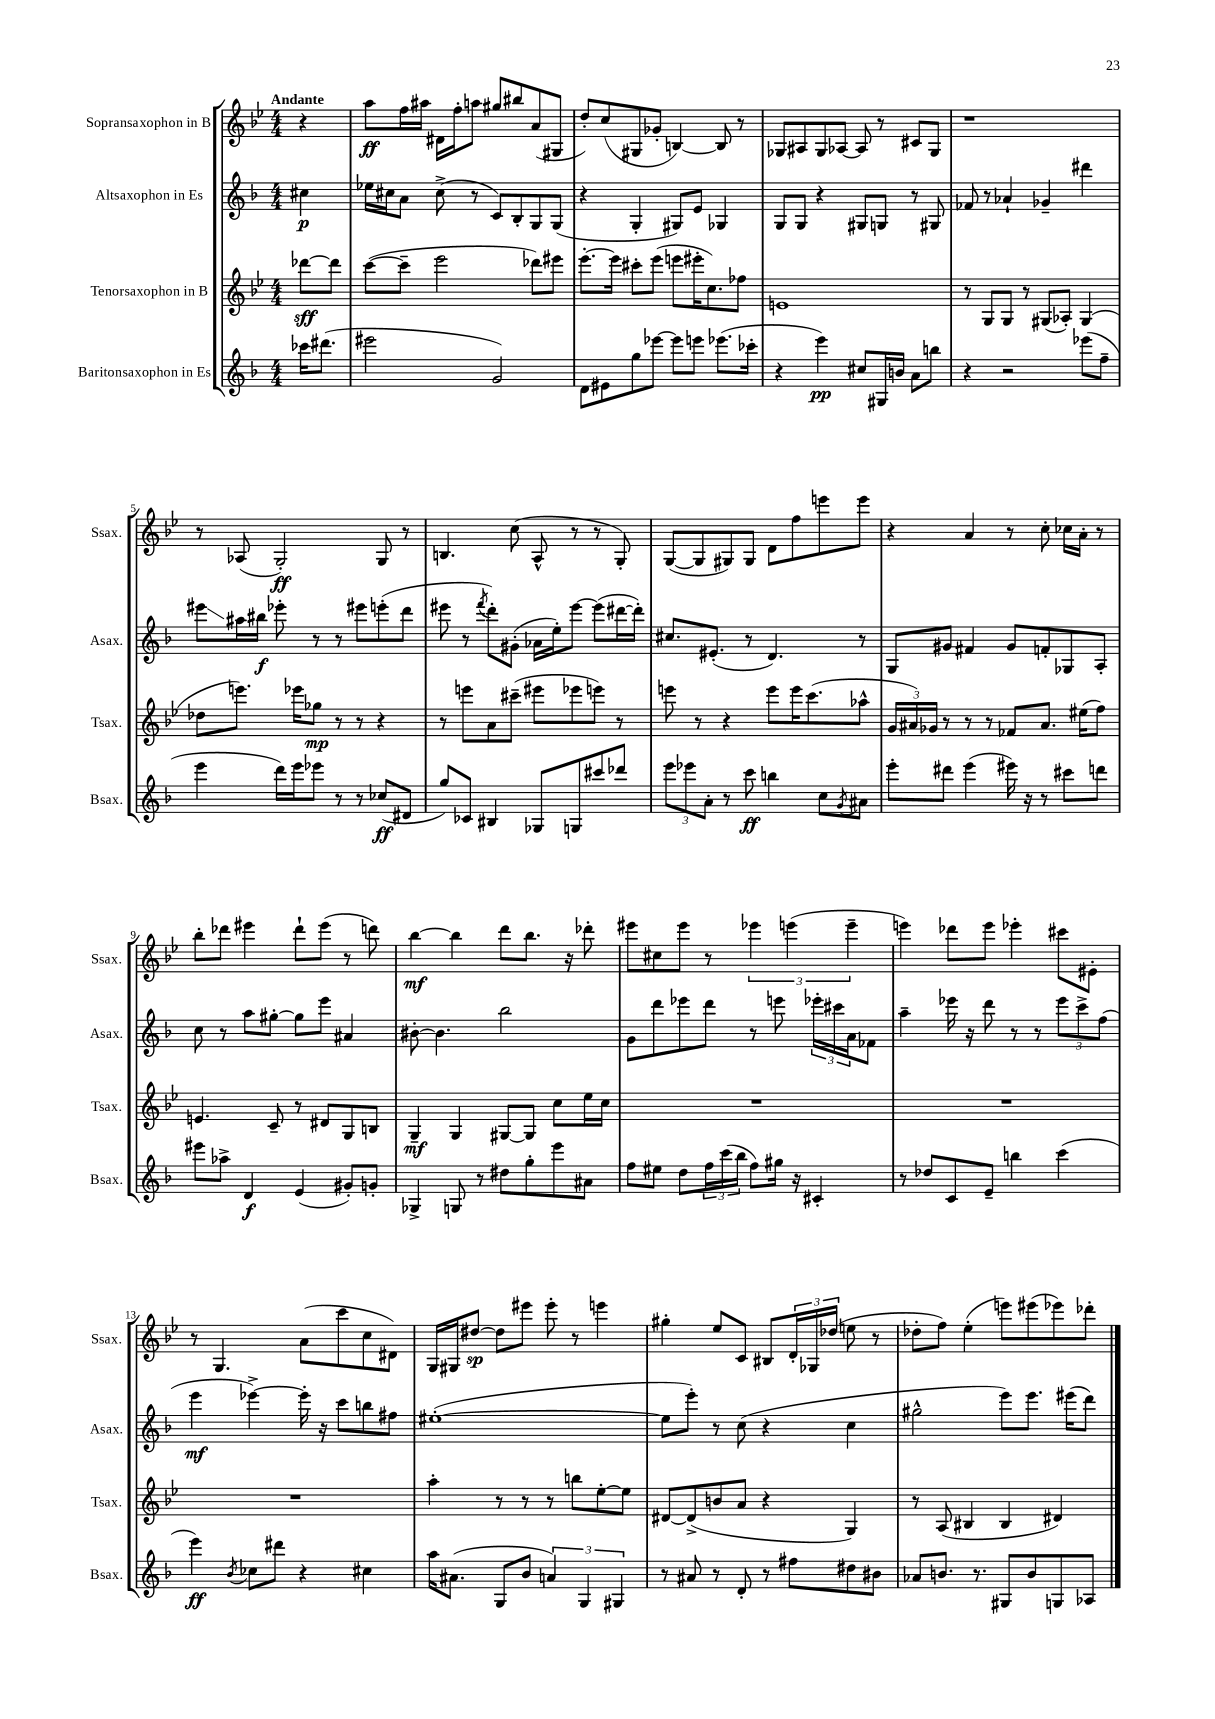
<<
\new StaffGroup <<
\new Staff = "s0" \with { instrumentName = "Sopransaxophon in B" shortInstrumentName = "Ssax." } {
    \clef treble \key bes \major \numericTimeSignature \time 4/4 \partial 4 \tempo "Andante"
    r4 |
    a''8\ff f''16 ais''16 dis'16 f''16-. a''8 gis''8 bis''8 a'8( gis8 |
    d''8-.) c''8( gis8 ges'8-. b4~) b8 r8 |
    ges8 ais8 ges8 aes8~ aes8 r8 cis'8 ges8 |
    r1 |
    r8 aes8( g2-.\ff) g8 r8 |
    b4. c''8( a8-^ r8 r8 g8-.) |
    g8~( g8 gis8) gis8 d'8 f''8 e'''8 e'''8 |
    r4 a'4 r8 c''8-. ces''16 a'16-. r8 |
    bes''8-. des'''8 eis'''4 des'''8-! eis'''8( r8 d'''8) |
    bes''4~\mf bes''4 d'''8 bes''8. r16 des'''8-. |
    eis'''8 cis''8 eis'''8 r8 \tuplet 3/2 { ees'''4 e'''4( e'''4-- } |
    e'''4) des'''8 e'''8 ees'''4-. cis'''8 eis'8-. |
    r8 g4. a'8( c'''8 c''8 dis'8) |
    g16 gis16 dis''8~\sp dis''8 eis'''8 eis'''8-. r8 e'''4 |
    gis''4-. ees''8 c'8 bis8 \tuplet 3/2 { d'16-. ges16 des''16( } e''8 r8 |
    des''8-. f''8) ees''4-.( e'''8) eis'''8( ees'''8) des'''8-. \bar "|." |
}
\new Staff = "s1" \with { instrumentName = "Altsaxophon in Es" shortInstrumentName = "Asax." } {
    \clef treble \key f \major \numericTimeSignature \time 4/4 \partial 4
    cis''4\p |
    ees''16 cis''16 a'8 cis''8->( r8 c'8) bes8-. g8 g8( |
    r4 g4-. gis8) e'8 ges4 |
    g8 g8 r4 gis8 g8 r8 gis8 |
    fes'8 r8 aes'4-! ges'4-- dis'''4 |
    eis'''8\glissando ais''16 bis''16\f ees'''8-. r8 r8 eis'''8 e'''8-.( d'''8 |
    eis'''8 r8 \acciaccatura { f'''8 } d'''8-.) gis'8-.( aes'16 e''16-.) eis'''8~ eis'''8( dis'''16~ dis'''16-.) |
    cis''8. eis'8.-.( r8 d'4.) r8 |
    g8 gis'8 fis'4 gis'8 f'8-. ges8 a8-. |
    c''8 r8 a''8 gis''8~-. gis''8 e'''8 ais'4 |
    bis'8~-. bis'4. bes''2 |
    g'8 d'''8 ees'''8 d'''8 r8 e'''8 \tuplet 3/2 { ees'''16-. cis'''16 a'16 } fes'8 |
    a''4-- ees'''16 r16 d'''8 r8 r8 \tuplet 3/2 { ees'''8 c'''8-> f''8( } |
    e'''4\mf ees'''4~->) ees'''16-. r16 c'''8 b''8 fis''8 |
    eis''1~-.( |
    eis''8 e'''8-.) r8 c''8( r4 c''4 |
    gis''2-^ e'''8) e'''8. eis'''16( d'''8) \bar "|." |
}
\new Staff = "s2" \with { instrumentName = "Tenorsaxophon in B" shortInstrumentName = "Tsax." } {
    \clef treble \key bes \major \numericTimeSignature \time 4/4 \partial 4
    des'''8~\sff des'''8 |
    c'''8~( c'''8-- ees'''2 des'''8) eis'''8 |
    ees'''8.~-. ees'''16 cis'''8-. ees'''8( e'''8 eis'''16-. c''8.) fes''8 |
    e'1 |
    r8 g8 g8 r8 gis8( aes8-.) gis4( |
    des''8 e'''8.) ees'''16 ges''8\mp r8 r8 r4 |
    r8 e'''8 a'8 cis'''8--( eis'''8 ees'''8 e'''8) r8 |
    e'''8 r8 r4 e'''8 e'''16 c'''8.( aes''8-^ |
    \tuplet 3/2 { g'16 ais'16) ges'16 } r8 r8 r8 fes'8 ais'8. eis''16( f''8) |
    e'4. c'8-- r8 dis'8 g8 b8 |
    g4--\mf g4 gis8~ gis8 c''8 ees''16 c''16 |
    R1 |
    R1 |
    R1 |
    a''4-. r8 r8 r8 b''8 ees''8~-. ees''8 |
    dis'8~ dis'8->( b'8 a'8 r4 g4) |
    r8 a8( bis4 bis4 dis'4) \bar "|." |
}
\new Staff = "s3" \with { instrumentName = "Baritonsaxophon in Es" shortInstrumentName = "Bsax." } {
    \clef treble \key f \major \numericTimeSignature \time 4/4 \partial 4
    ces'''16 dis'''8.( |
    eis'''2 g'2) |
    d'8 eis'8 g''8 ees'''8~ ees'''8 e'''8 ees'''8.( ces'''16-. |
    r4 e'''4\pp) cis''8 gis16 b'16 a'8 b''8 |
    r4 r2 ees'''8( f''8-- |
    e'''4 d'''16) e'''16 ees'''8 r8 r8 ces''8\ff( dis'8 |
    g''8) ces'8 bis4 ges8 g8 cis'''8 des'''8 |
    \tuplet 3/2 { e'''8 ees'''8 a'8-. } r8 c'''8\ff b''4 c''8 \acciaccatura { g'8 } ais'8 |
    e'''8-. dis'''8 e'''4( eis'''16) r16 r8 cis'''8 d'''8 |
    eis'''8 aes''8-> d'4\f e'4( gis'8-.) g'8-. |
    ges4-> g8 r8 dis''8 g''8-. e'''8 ais'8 |
    f''8 eis''8 d''8 \tuplet 3/2 { f''16 c'''16( bes''16 } f''8) gis''16 r16 cis'4-. |
    r8 des''8 c'8 e'8-- b''4 c'''4( |
    e'''4\ff) \acciaccatura { bes'8 } ces''8 dis'''8 r4 cis''4 |
    a''16 ais'8.( g8 bes'8 \tuplet 3/2 { a'4) g4 gis4 } |
    r8 ais'8 r8 d'8-. r8 fis''8 dis''8 bis'8 |
    aes'8 b'8. r8. gis8 b'8 g8 aes8 \bar "|." |
}
>>
>>
